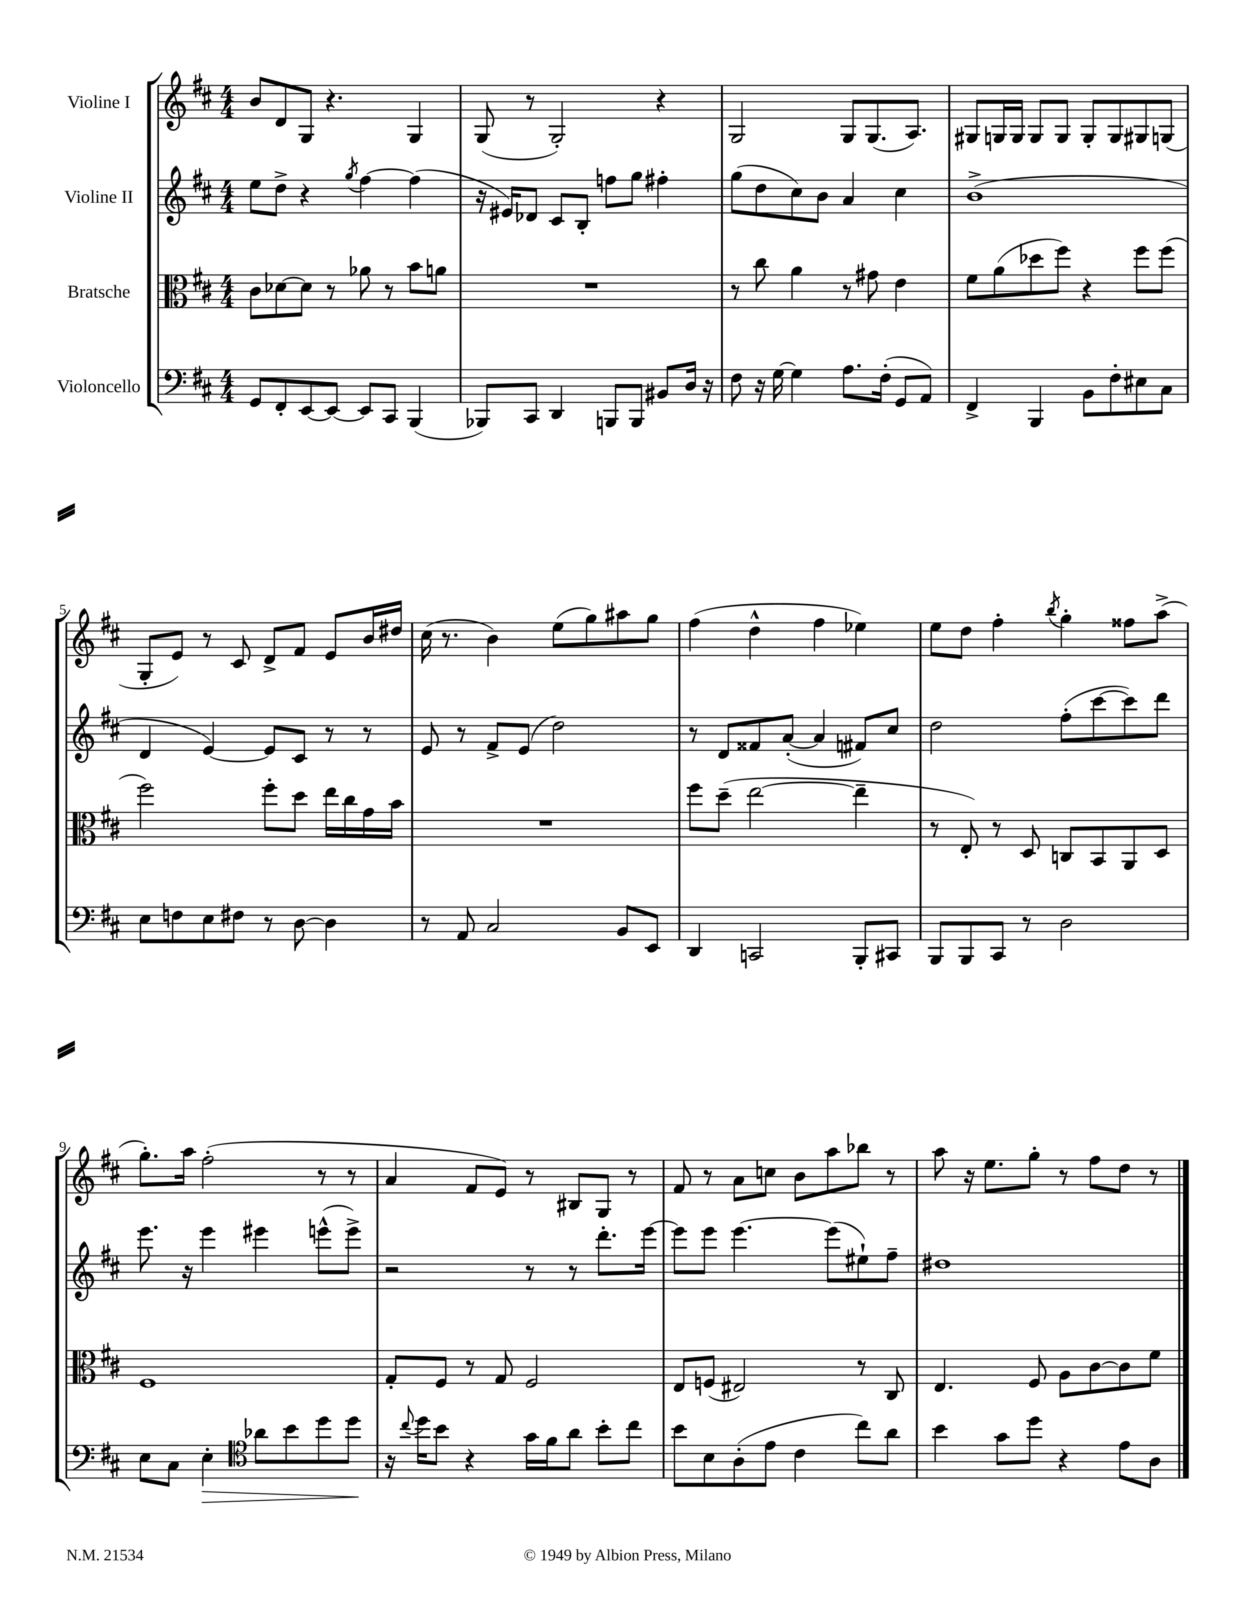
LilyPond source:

<<
\new StaffGroup <<
\new Staff = "s0" \with { instrumentName = "Violine I" } {
    \clef treble \key d \major \numericTimeSignature \time 4/4
    b'8 d'8 g8 r4. g4 |
    g8( r8 g2-.) r4 |
    g2 g8 g8.( a8.) |
    gis8 g16 g16 g8 g8 g8-. g8 gis8 g8( |
    g8-. e'8) r8 cis'8 d'8-> fis'8 e'8 b'16 dis''16 |
    cis''16( r8. b'4) e''8( g''8) ais''8 g''8 |
    fis''4( d''4-^ fis''4 ees''4) |
    e''8 d''8 fis''4-. \acciaccatura { b''8 } g''4-. fisis''8 a''8->( |
    g''8.-.) a''16 fis''2-.( r8 r8 |
    a'4 fis'8 e'8) r8 bis8 g8 r8 |
    fis'8 r8 a'8 c''8 b'8 a''8 bes''8 r8 |
    a''8 r16 e''8. g''8-. r8 fis''8 d''8 r8 \bar "|." |
}
\new Staff = "s1" \with { instrumentName = "Violine II" } {
    \clef treble \key d \major \numericTimeSignature \time 4/4
    e''8 d''8-> r4 \acciaccatura { g''8 } fis''4~ fis''4( |
    r16 eis'16) des'8 cis'8 b8-. f''8 g''8 fis''4-. |
    g''8( d''8 cis''8) b'8 a'4 cis''4 |
    b'1->( |
    d'4 e'4~) e'8 cis'8 r8 r8 |
    e'8 r8 fis'8-> e'8( d''2) |
    r8 d'8 fisis'8 a'8~-.( a'4 fis'8) cis''8 |
    d''2 fis''8-.( cis'''8~ cis'''8) d'''8 |
    e'''8. r16 e'''4 eis'''4 e'''8-^( e'''8->) |
    r2 r8 r8 d'''8.-. e'''16~ |
    e'''8 e'''8 e'''4.~ e'''8( eis''8-!) fis''8-- |
    dis''1 \bar "|." |
}
\new Staff = "s2" \with { instrumentName = "Bratsche" } {
    \clef alto \key d \major \numericTimeSignature \time 4/4
    cis'8 des'8~ des'8 r8 aes'8 r8 b'8 a'8 |
    R1 |
    r8 cis''8 a'4 r8 gis'8 e'4 |
    fis'8 a'8( des''8 fis''8) r4 fis''8 fis''8( |
    fis''2) fis''8-. d''8 e''16 cis''16 g'16 b'16 |
    R1 |
    fis''8 d''8--( e''2~ e''4-- |
    r8 e8-.) r8 d8 c8 b,8 a,8 d8 |
    fis1 |
    g8-. fis8 r8 g8 fis2 |
    e8 f8( eis2) r8 cis8 |
    e4. fis8 a8 cis'8~ cis'8 fis'8 \bar "|." |
}
\new Staff = "s3" \with { instrumentName = "Violoncello" } {
    \clef bass \key d \major \numericTimeSignature \time 4/4
    g,8 fis,8-. e,8~ e,8~ e,8 cis,8 b,,4( |
    bes,,8) cis,8 d,4 b,,8 b,,8 bis,8 d16 r16 |
    fis8 r16 g16~ g4 a8. fis16-.( g,8 a,8) |
    fis,4-> b,,4 b,8 fis8-. eis8 cis8 |
    e8 f8 e8 fis8 r8 d8~ d4 |
    r8 a,8 cis2 b,8 e,8 |
    d,4 c,2 b,,8-. cis,8 |
    b,,8 b,,8 cis,8 r8 d2 |
    e8 cis8 e4-.\> \clef tenor aes'8 b'8 d''8 d''8\! |
    r16 \appoggiatura { cis''8 } d''16 b'8 r4 g'16 fis'16 a'8 b'8-. cis''8 |
    b'8 b8 a8-.( e'8 cis'4 cis''8) a'8 |
    b'4 g'8 d''8 r4 e'8 a8 \bar "|." |
}
>>
>>
